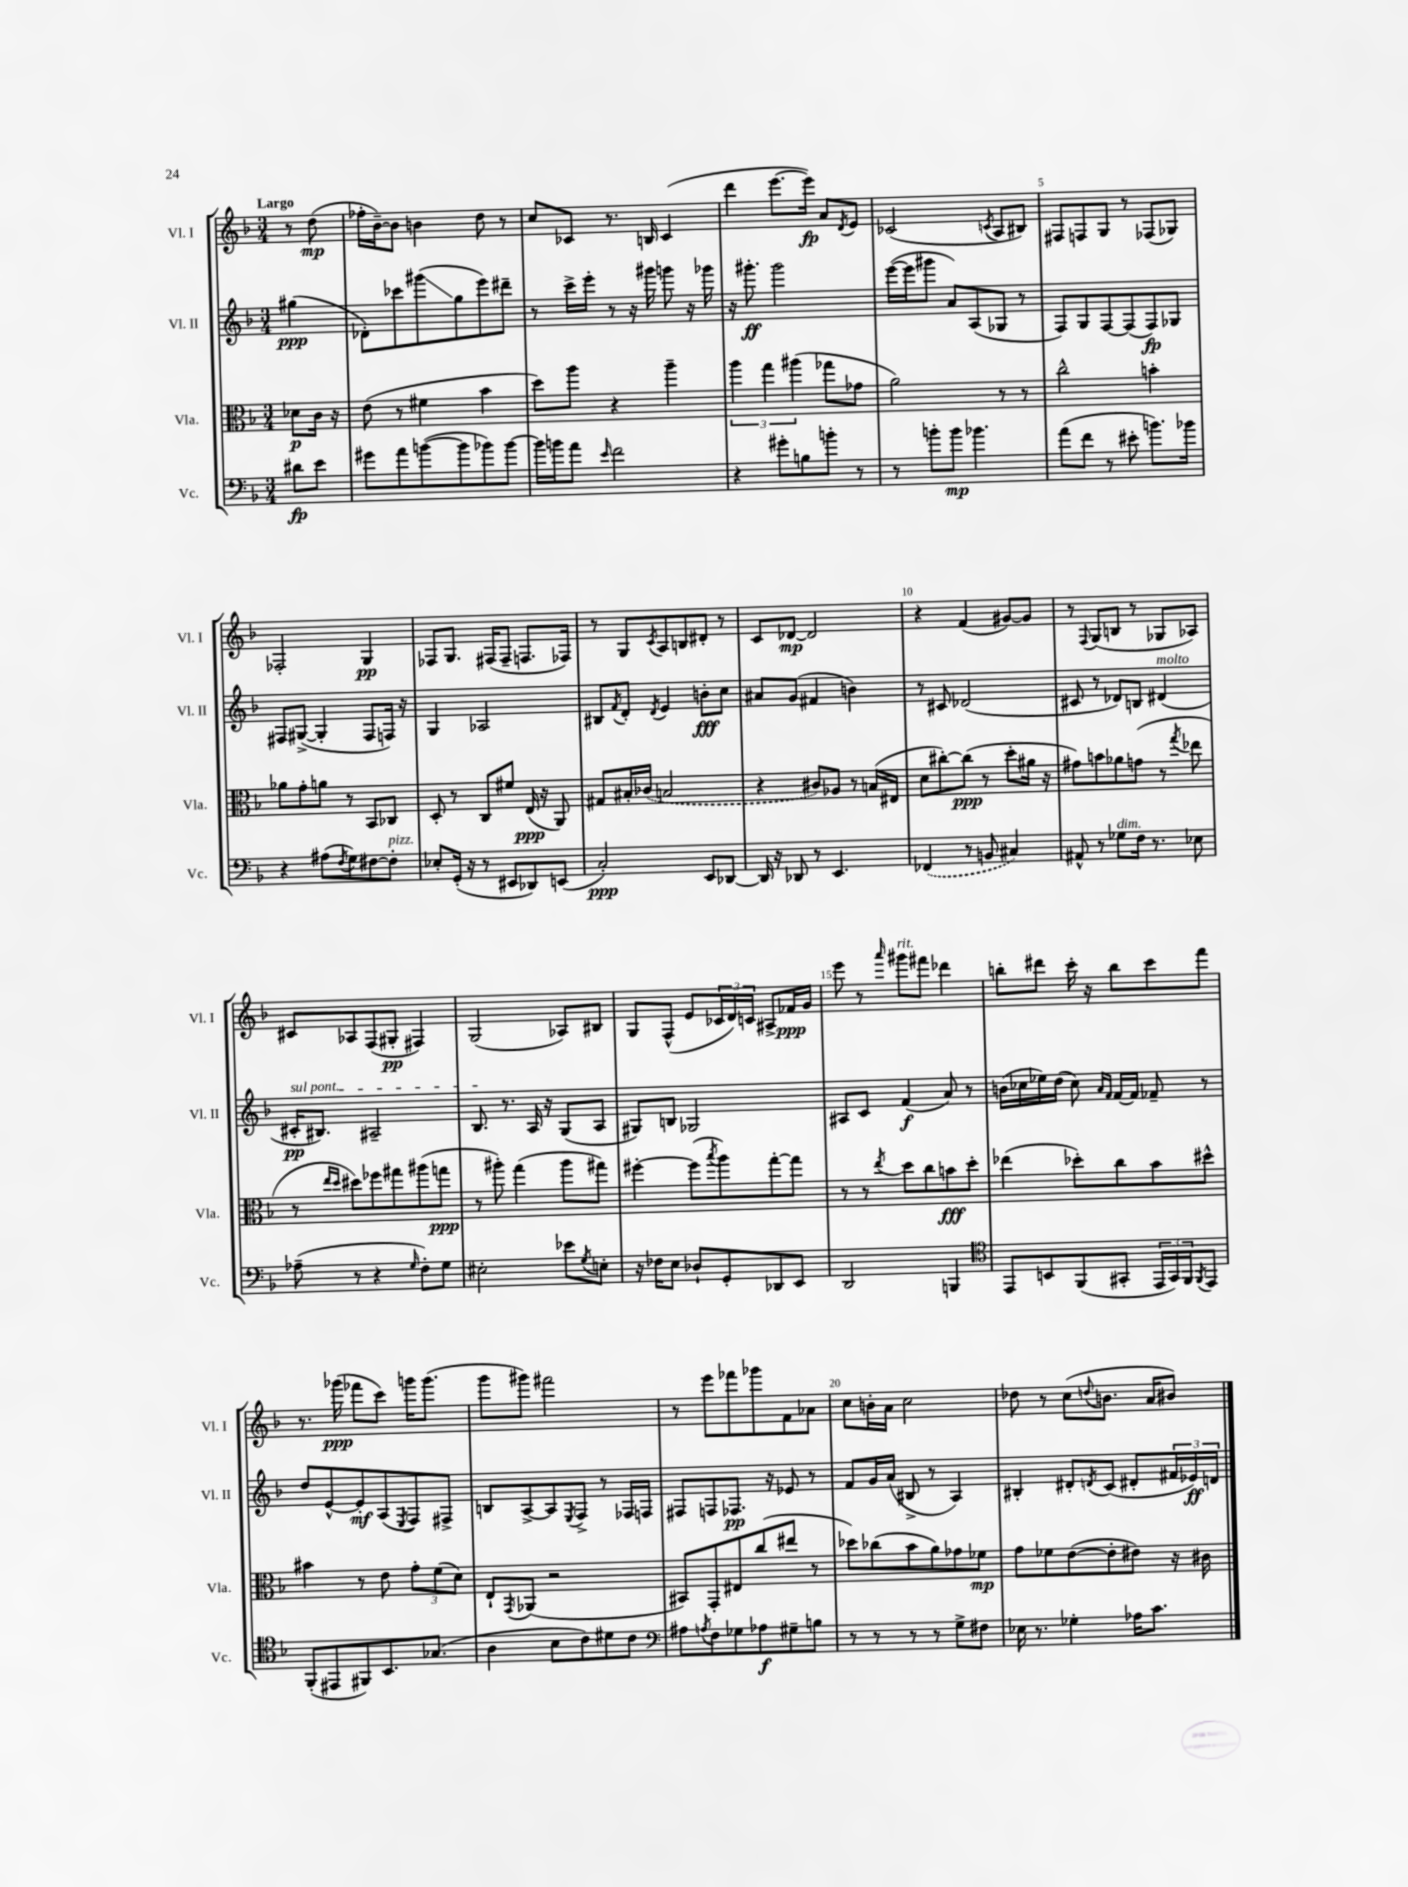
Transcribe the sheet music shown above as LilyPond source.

<<
\new StaffGroup <<
\new Staff = "s0" \with { instrumentName = "Vl. I" shortInstrumentName = "Vl. I" } {
    \clef treble \key f \major \numericTimeSignature \time 3/4 \partial 4 \tempo "Largo"
    r8 d''8\mp( |
    fes''16-. bes'16~--) bes'8 b'4 d''8 r8 |
    c''8 ces'8 r8. b16 ces'4( |
    d'''4 e'''8.~ e'''16\fp) a'8 \acciaccatura { d'8 } e'8 |
    ces'2( \acciaccatura { c'8 } a8 bis8) |
    fis8 f8 g8 r8 fes8( ges8) |
    fes2-. g4\pp |
    fes8 g8. fis16( fis8-- f8. fes16) |
    r8 g8 \acciaccatura { c'8 } a8 b8 dis'8-. r8 |
    c'8 des'8~\mp des'2 |
    r4 f'4( gis'8~) gis'8 |
    r8 \appoggiatura { f8 } g8( b8 r8 ges8 aes8) |
    cis'8 aes8 f8( gis8-.\pp fis4) |
    g2( aes8) bis8 |
    g8 f8-^( e'8 \tuplet 3/2 { ces'16 d'16) c'16 } ais8-> fes'16\ppp g'16 |
    e'''8 r8 \grace { a'''16 } gis'''8^\markup { \italic "rit." } fis'''8 des'''4 |
    b''8-. dis'''8 c'''16-. r16 b''8 c'''8 f'''8 |
    r8. ges'''16\ppp( fes'''8 c'''8) g'''16 g'''8.( |
    g'''8 gis'''8) fis'''2 |
    r8 e'''8 fes'''8 ges'''8 f'8 aes'8 |
    c''8 b'16-. a'16 c''2 |
    des''8 r8 c''8( \appoggiatura { d''8 } b'8. a'16 bis'8) \bar "|." |
}
\new Staff = "s1" \with { instrumentName = "Vl. II" shortInstrumentName = "Vl. II" } {
    \clef treble \key f \major \numericTimeSignature \time 3/4 \partial 4
    gis''4\ppp( |
    des'8-.) ces'''8 gis'''8\glissando( g''8 e'''8) dis'''8-- |
    r8 c'''16-> e'''16-. r8 r16 gis'''16 g'''8 r16 ges'''16 |
    r16 gis'''8.-.\ff gis'''2 |
    e'''16~( e'''16 gis'''8 a'8) a8( ges8 r8 |
    f8) g8 f8~ f8( f8\fp) ges8 |
    fis8 gis8~->( gis4-. fis8 f16) r16 |
    g4 aes2 |
    bis8 \acciaccatura { f'8 } d'8-. \acciaccatura { d'8 } e'4 b'8-.\fff c''8 |
    ais'8 g'8( fis'4 b'4) |
    r8 cis'8 des'2( |
    cis'8 r8 des'8) b8 dis'4^\markup { \italic "molto" }( |
    \once \override TextSpanner.bound-details.left.text = \markup { \italic "sul pont." } cis'16-.\pp\startTextSpan bis8.) ais2-- |
    bes8.\stopTextSpan r8. a16 r16 g8( a8 |
    gis8) b8 ges2 |
    ais8 c'8 f'4\f( a'8) r8 |
    b'16( ces''16 ees''16) d''16( ces''8) \grace { a'16 f'16 } f'16~ f'16 fes'8-- r8 |
    d''8 e'8~-^ e'8-.\mf a8( \acciaccatura { e8 } f8) fis8-> |
    b8 a8~-> a8 \acciaccatura { e8 } f8-> r8 fes16 f16 |
    fis8 f8 fes8.\pp r16 ees'8 r8 |
    f'8 g'16 a'16( bis8-> r8 a4) |
    bis4-. dis'8-. \acciaccatura { d'8 } c'8( dis'8-. \tuplet 3/2 { fis'16 ees'16\ff) d'16 } \bar "|." |
}
\new Staff = "s2" \with { instrumentName = "Vla." shortInstrumentName = "Vla." } {
    \clef alto \key f \major \numericTimeSignature \time 3/4 \partial 4
    des'8\p c'16 r16 |
    e'8( r8 fis'4 bes'4 |
    d''8) a''8 r4 a''4-- |
    \tuplet 3/2 { a''4 g''4 ais''4( } ges''8 ges'8 |
    a'2) r8 r8 |
    c''2-^ b'4-. |
    aes'8 g'8-. a'8 r8 bes,8 ces8 |
    d8-. r8 c8 fis'8 e16\ppp( r16 a,8) |
    gis8 bis16-. \once \slurDashed ces'16( b2 |
    r4 cis'8) aes8 r8 b16( eis16 |
    d'8 cis''8~-.) cis''8\ppp( r8 d''8-. ais'16 r16 |
    gis'8) b'8 aes'8 g'8( r8 \acciaccatura { g''8 } ees''8 |
    r8 \grace { e''16 d''16 } dis''8) fes''8 gis''8 ais''8( g''8\ppp |
    r8 ais''8-.) g''4( ais''8 gis''8) |
    fis''4~-. fis''8( \acciaccatura { bes''8 } a''8) g''8~-. g''8 |
    r8 r8 \acciaccatura { e''8 } d''8 c''8 b'8\fff d''8-. |
    ees''4( des''8-.) c''8 bes'8 dis''8-^ |
    bis'4 r8 e'8 \tuplet 3/2 { g'8-. f'8( d'8) } |
    e8-! \acciaccatura { g,8 } aes,8( r2 |
    bis,8) g,8-. eis8 c''8( eis''8 r8 |
    des''8) ces''8( bes'8 a'8) ges'8 fes'8\mp |
    g'8 fes'8 e'8~( e'8-. eis'8) r16 cis'16 \bar "|." |
}
\new Staff = "s3" \with { instrumentName = "Vc." shortInstrumentName = "Vc." } {
    \clef bass \key f \major \numericTimeSignature \time 3/4 \partial 4
    dis'8\fp e'8 |
    gis'8 a'8 b'8~( b'8 bes'8) bes'8~ |
    bes'16 b'16 a'8 \grace { e'16 } f'2 |
    r4 gis'8-. b8 b'8-. r8 |
    r8 b'8-. b'8\mp bes'4. |
    a'8( f'8 r8 eis'8-. b'8.) bes'16 |
    r4 ais8( \acciaccatura { f8 } g8) fis8~ fis8-.^\markup { \italic "pizz." } |
    ees8-. g,16-.( r16 r8 eis,8 des,8) e,8( |
    c2-.\ppp) e,8 des,8~ |
    des,16 r16 des,8 r8 e,4. |
    \once \slurDashed fes,4( r8 b,8 cis4) |
    ais,8-^ r8 ges8^\markup { \italic "dim." } f16 r8. ees8 |
    aes8--( r8 r4 \grace { g16 } f8-.) g8 |
    eis2-. ees'8 \acciaccatura { g8 } e8-. |
    r16 fes16 e8 des8-! g,8-. des,8 e,8 |
    d,2 b,,4 |
    \clef tenor e,8 b,8 f,8( gis,8-. \tuplet 3/2 { e,16 gis,16) f,16 } \acciaccatura { f,8 } e,8 |
    f,8-.( eis,8 fis,8) bes,8. ges8.( |
    a4 bes8 c'8) dis'8 c'8 |
    \clef bass ais8 \acciaccatura { a8 } f8 ges8 aes8\f gis8-- b8 |
    r8 r8 r8 r8 g8-> fis8 |
    ees16 r8. ges4-. aes16 c'8. \bar "|." |
}
>>
>>
\layout { \context { \Score \override BarNumber.break-visibility = ##(#f #t #t) barNumberVisibility = #(every-nth-bar-number-visible 5) } }
